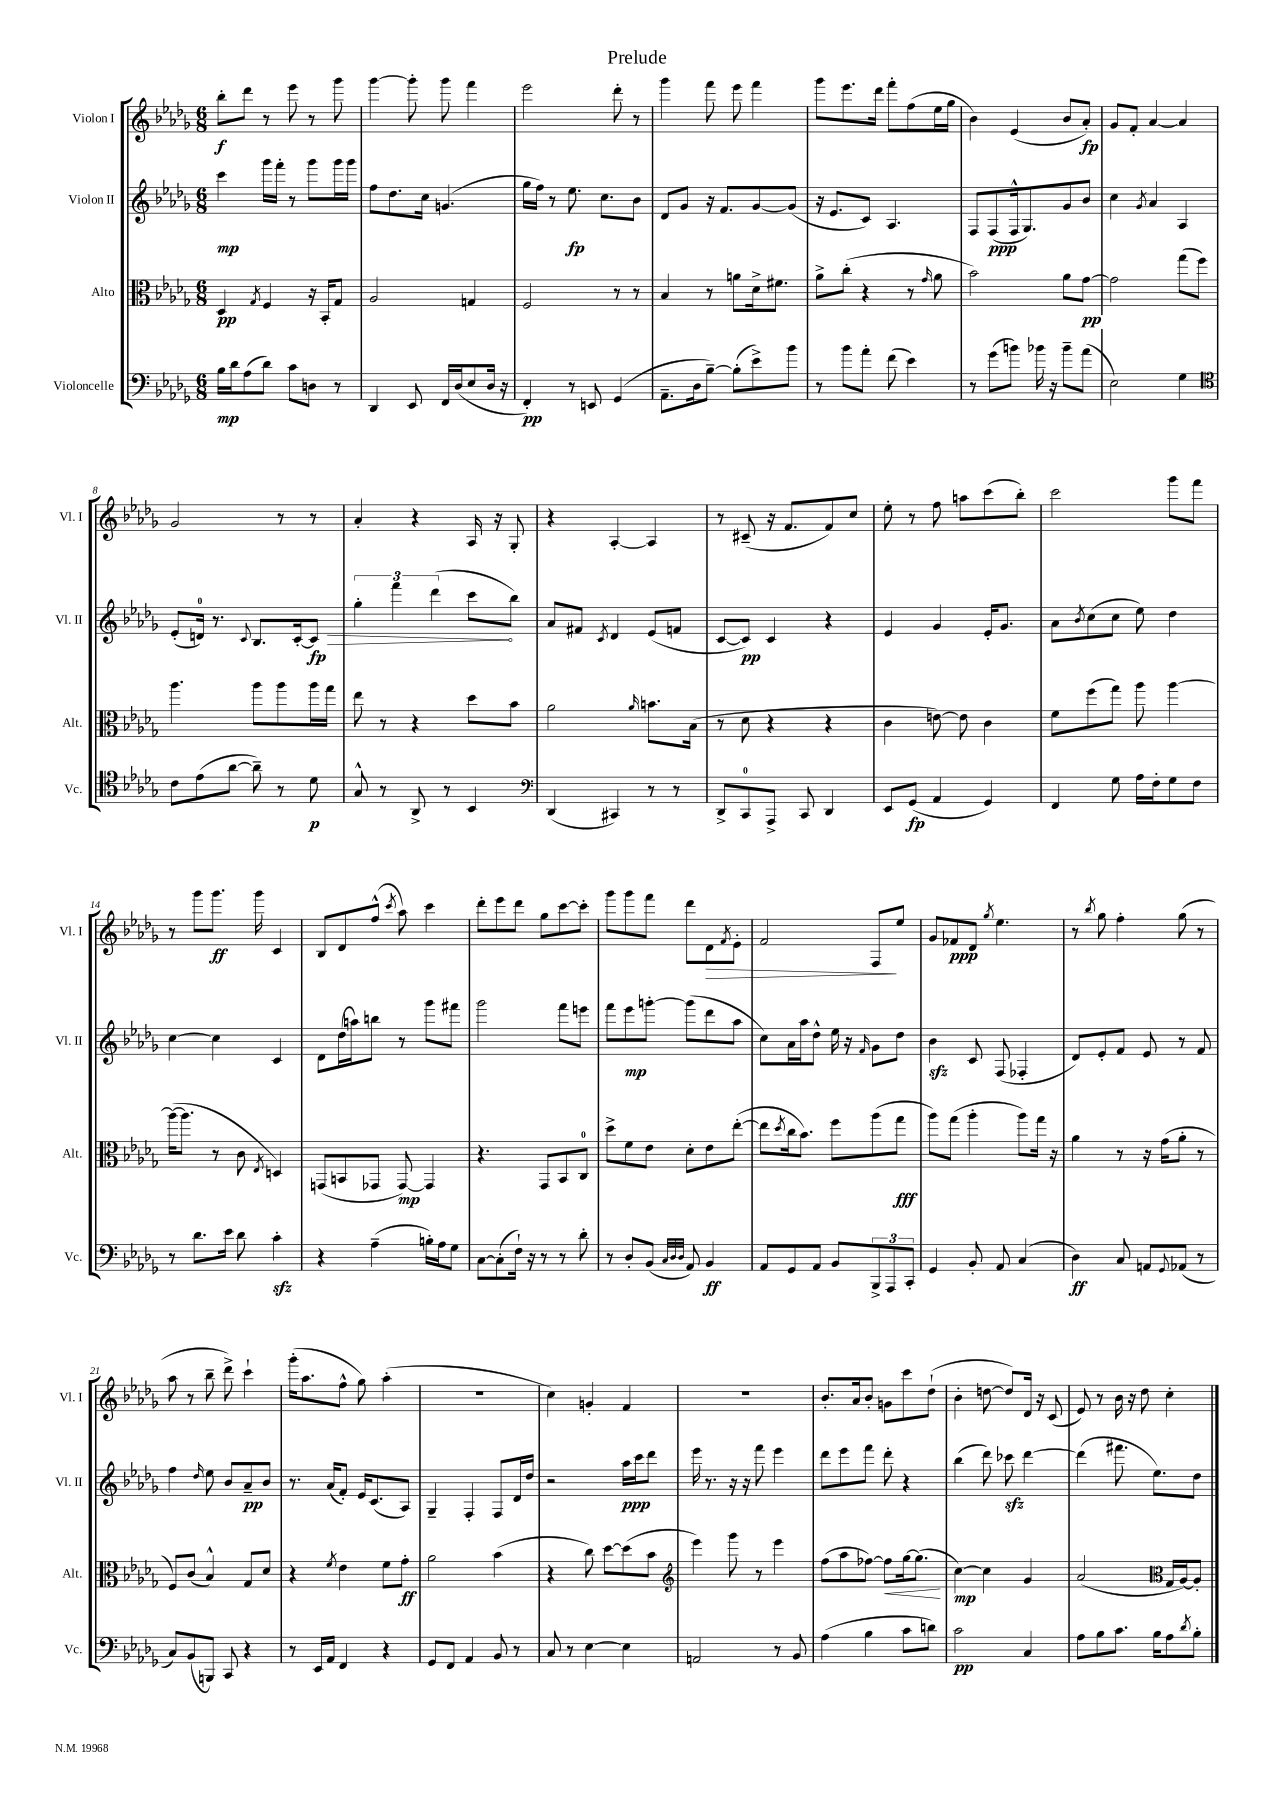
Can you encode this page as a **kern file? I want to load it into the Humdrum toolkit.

**kern	**dynam	**kern	**dynam	**kern	**dynam	**kern	**dynam
*part4	*part4	*part3	*part3	*part2	*part2	*part1	*part1
*staff4	*staff4	*staff3	*staff3	*staff2	*staff2	*staff1	*staff1
*I"Violoncelle	*	*I"Alto	*	*I"Violon II	*	*I"Violon I	*
*I'Vc.	*	*I'Alt.	*	*I'Vl. II	*	*I'Vl. I	*
*clefF4	*	*clefC3	*	*clefG2	*	*clefG2	*
*k[b-e-a-d-g-]	*	*k[b-e-a-d-g-]	*	*k[b-e-a-d-g-]	*	*k[b-e-a-d-g-]	*
*M6/8	*	*M6/8	*	*M6/8	*	*M6/8	*
=1	=1	=1	=1	=1	=1	=1	=1
16B-\LL	mp	4D-/	pp	4ccc\	mp	8bb-'\L	f
16d-\J	.	.	.	.	.	.	.
(8A-\	.	.	.	.	.	8ddd-\J	.
.	.	8qG-/	.	.	.	.	.
8d-\J)	.	4F/	.	16ggg-\LL	.	8r	.
.	.	.	.	16fff'\JJ	.	.	.
8c\L	.	.	.	8r	.	8eee-\	.
8Dn\J	.	16r	.	8ggg-\L	.	8r	.
.	.	16BB-'/KL	.	.	.	.	.
8r	.	8G-/J	.	16ggg-\L	.	8ggg-\	.
.	.	.	.	16ggg-\JJ	.	.	.
=2	=2	=2	=2	=2	=2	=2	=2
4DD-/	.	2A-/	.	8ff\L	.	[4ggg-\	.
.	.	.	.	8.dd-\	.	.	.
8EE-/	.	.	.	.	.	8ggg-'\]	.
.	.	.	.	16cc\Jk	.	.	.
16FF/LL	.	.	.	(4.gn/	.	8ggg-\	.
(16D-/J	.	.	.	.	.	.	.
8E-/	.	4Gn/	.	.	.	4fff\	.
16D-/Jk	.	.	.	.	.	.	.
16r	.	.	.	.	.	.	.
=3	=3	=3	=3	=3	=3	=3	=3
4FF'/)	pp	2F/	.	16gg-\LL	.	2eee-\	.
.	.	.	.	16ff\JJ)	.	.	.
.	.	.	.	8r	.	.	.
8r	.	.	.	8.ee-\	fp	.	.
8EEn/	.	.	.	.	.	.	.
.	.	.	.	8.cc\L	.	.	.
(4GG-/	.	8r	.	.	.	8ddd-'\	.
.	.	8r	.	8b-\J	.	8r	.
=4	=4	=4	=4	=4	=4	=4	=4
8.AA-~\L	.	4B-/	.	8d-/L	.	4ggg-\	.
.	.	.	.	8g-/J	.	.	.
16D-\k	.	.	.	.	.	.	.
[8B-~\J)	.	8r	.	16r	.	8fff\	.
.	.	.	.	8.f/L	.	.	.
(8B-'\L]	.	8an\L	.	.	.	8eee-\	.
8e-^\)	.	16d-^\k	.	[8g-/	.	4fff\	.
.	.	8.f#X\J	.	.	.	.	.
8b-\J	.	.	.	(8g-/J]	.	.	.
=5	=5	=5	=5	=5	=5	=5	=5
8r	.	8a-^\L	.	16r	.	8ggg-\L	.
.	.	.	.	8.e-/L	.	.	.
8b-\L	.	(8cc'\J	.	.	.	8.eee-\	.
8a-'\J	.	4r	.	8c/J)	.	.	.
.	.	.	.	.	.	16ddd-\Jk	.
(8f\	.	.	.	4.A-/	.	8fff'\L	.
4e-\)	.	8r	.	.	.	(8ff\	.
.	.	16qqg-/	.	.	.	.	.
.	.	8a-\	.	.	.	16ee-\L	.
.	.	.	.	.	.	16gg-\JJ	.
=6	=6	=6	=6	=6	=6	=6	=6
8r	.	2b-\)	.	8F/L	.	4b-\)	.
(8g-\L	.	.	.	(8F/	ppp	.	.
8bn\J)	.	.	.	16F^^/k	.	(4e-/	.
.	.	.	.	8.G-/)	.	.	.
16b-X\	.	.	.	.	.	.	.
16r	.	.	.	.	.	.	.
8b-~\L	.	8a-\L	.	8g-/	.	8b-/L	.
(8a-\J	.	[8g-\J	pp	8b-/J	.	8a-'/J)	fp
=7	=7	=7	=7	=7	=7	=7	=7
2E-\)	.	2g-\]	.	4cc\	.	8g-/L	.
.	.	.	.	.	.	8f'/J	.
.	.	.	.	8qg-/	.	.	.
.	.	.	.	4a-/	.	[4a-/	.
4G-\	.	(8gg-\L	.	4A-/	.	4a-/]	.
.	.	8ff\J)	.	.	.	.	.
!!LO:LB:g=z
=8	=8	=8	=8	=8	=8	=8	=8
*clefC4	*	*	*	*	*	*	*
8c\L	.	4.aa-\	.	(8e-'/L	.	2g-/	.
(8e-\	.	.	.	16dn/Jk)	.	.	.
.	.	.	.	8.r	.	.	.
[8a-\J	.	.	.	.	.	.	.
.	.	.	.	8qqc/	.	.	.
8a-~\])	.	8aa-\L	.	8.B-/L	.	.	.
8r	.	8aa-\	.	.	.	8r	.
.	.	.	.	[16c'/k	.	.	.
!	!	!	!	!	!LO:HP:b	!	!
8d-\	p	16aa-\L	.	8c/J]	> fp	8r	.
.	.	16gg-\JJ	.	.	.	.	.
=9	=9	=9	=9	=9	=9	=9	=9
8G-^^/	.	8ee-\	.	6gg-'\	.	4a-'/	.
8r	.	8r	.	.	.	.	.
.	.	.	.	6fff\	.	.	.
8AA-^/	.	4r	.	.	.	4r	.
.	.	.	.	(6ddd-\	.	.	.
8r	.	.	.	.	.	.	.
4BB-/	.	8dd-\L	.	8ccc\L	.	16A-/	.
.	.	.	.	.	.	16r	.
.	.	8b-\J	.	8bb-\J)	]	8G-'/	.
=10	=10	=10	=10	=10	=10	=10	=10
*clefF4	*	*	*	*	*	*	*
(4DD-/	.	2a-\	.	8a-/L	.	4r	.
.	.	.	.	8f#X/J	.	.	.
.	.	.	.	8qc/	.	.	.
4CC#X/)	.	.	.	4d-/	.	[4A-'/	.
.	.	16qqa-/	.	.	.	.	.
8r	.	8.bn\L	.	(8e-/L	.	4A-/]	.
8r	.	.	.	8fn/J	.	.	.
.	.	(16B-\Jk	.	.	.	.	.
=11	=11	=11	=11	=11	=11	=11	=11
8DD-^/L	.	8r	.	[8c/L	.	8r	.
8CC/	.	8d-\	.	8c/J])	pp	(8c#X~/	.
8AAA-^/J	.	4r	.	4c/	.	16r	.
.	.	.	.	.	.	8.f/L	.
8CC/	.	.	.	.	.	.	.
4DD-/	.	4r	.	4r	.	8f/)	.
.	.	.	.	.	.	8cc/J	.
=12	=12	=12	=12	=12	=12	=12	=12
8EE-/L	.	4c\	.	4e-/	.	8ee-'\	.
(8GG-/J	fp	.	.	.	.	8r	.
4AA-/	.	[8en\)	.	4g-/	.	8ff\	.
.	.	8e\]	.	.	.	8aan\L	.
4GG-/)	.	4c\	.	16e-'/KL	.	(8ccc\	.
.	.	.	.	8.g-/J	.	.	.
.	.	.	.	.	.	8bb-'\J)	.
=13	=13	=13	=13	=13	=13	=13	=13
4FF/	.	8f\L	.	8a-\L	.	2ccc\	.
.	.	.	.	8qb-/	.	.	.
.	.	(8ff\	.	(8cc\	.	.	.
8G-\	.	8gg-\J)	.	8cc\J	.	.	.
16A-\LL	.	8aa-\	.	8ee-\)	.	.	.
16F'\J	.	.	.	.	.	.	.
8G-\	.	[4aa-\	.	4dd-\	.	8ggg-\L	.
8F\J	.	.	.	.	.	8fff\J	.
!!LO:LB:g=z
=14	=14	=14	=14	=14	=14	=14	=14
8r	.	(16aa-\KL_	.	[4cc\	.	8r	.
.	.	8.aa-\J]	.	.	.	.	.
8.d-\L	.	.	.	.	.	8ggg-\L	.
.	.	8r	.	4cc\]	.	8.ggg-\J	ff
16e-\Jk	.	.	.	.	.	.	.
8d-\	.	8c\	.	.	.	.	.
.	.	.	.	.	.	16ggg-\	.
.	.	8qE-/	.	.	.	.	.
4czz'\	.	4Dn/)	.	4c/	.	4c/	.
=15	=15	=15	=15	=15	=15	=15	=15
4r	.	(8GGn/L	.	8d-\L	.	8B-/L	.
.	.	8BBn/	.	(16dd-\L	.	8d-/	.
.	.	.	.	16aan\J)	.	.	.
(4A-~\	.	8GG-X/J	.	8bbn\J	.	(8ff^^/J	.
.	.	.	.	.	.	8qccc/	.
.	.	[8GG-/)	mp	8r	.	8aa-\)	.
16Bn'\LL)	.	4GG-/]	.	8ggg-\L	.	4ccc\	.
16A-\J	.	.	.	.	.	.	.
8G-\J	.	.	.	8fff#X\J	.	.	.
=16	=16	=16	=16	=16	=16	=16	=16
[8C\L	.	4.r	.	2ggg-\	.	8ddd-'\L	.
(8C'\]	.	.	.	.	.	8eee-\	.
16F`\Jk)	.	.	.	.	.	8ddd-\J	.
16r	.	.	.	.	.	.	.
8r	.	8GG-/L	.	.	.	8gg-\L	.
8r	.	8BB-/	.	8fff\L	.	[8ccc\	.
8d-'\	.	8C/J	.	8eeen\J	.	8ccc'\J]	.
=17	=17	=17	=17	=17	=17	=17	=17
8r	.	8dd-^\L	.	8fff\L	.	8ggg-\L	.
8D-'/L	.	8f\	.	8eee-\	mp	8ggg-\	.
(8BB-/J	.	8e-\J	.	[8gggn'\J	.	8fff\J	.
32qqC/LLL	.	.	.	.	.	.	.
32qqD-/	.	.	.	.	.	.	.
32qqD-/JJJ	.	.	.	.	.	.	.
8AA-/)	.	8d-'\L	.	(8ggg\L]	.	8ddd-\L	.
!	!	!	!	!	!	!	!LO:HP:b
4BB-/	ff	8e-\	.	8ddd-\	.	8d-\	>
.	.	.	.	.	.	8qf/	.
.	.	([8ee-'\J	.	8aa-\J	.	8e-'\J	.
=18	=18	=18	=18	=18	=18	=18	=18
8AA-/L	.	8ee-\L]	.	8cc\L)	.	2f/	.
.	.	8qdd-/	.	.	.	.	.
8GG-/	.	16cc\k	.	16a-\L	.	.	.
.	.	8.b-\J)	.	16aa-\J	.	.	.
8AA-/J	.	.	.	8dd-^^\J	.	.	.
8BB-/L	.	8ff\L	.	16ee-\	.	.	.
.	.	.	.	16r	.	.	.
.	.	.	.	16qqf/	.	.	.
12BBB-^/	.	(8aa-\	.	8g-\L	.	8F/L	.
12AAA-/	.	.	.	.	.	.	.
.	.	8gg-\J	fff	8dd-\J	.	8ee-/J	]
12CC'/J	.	.	.	.	.	.	.
=19	=19	=19	=19	=19	=19	=19	=19
4GG-/	.	8aa-\L)	.	4b-zz\	.	8g-/L	.
.	.	(8gg-\J	.	.	.	8f-X/	ppp
8BB-'/	.	4aa-'\	.	8c/	.	8d-/J	.
.	.	.	.	.	.	8qgg-/	.
8AA-/	.	.	.	(8F/	.	4.ee-\	.
(4C/	.	8aa-\L)	.	4F-X'/	.	.	.
.	.	16gg-\Jk	.	.	.	.	.
.	.	16r	.	.	.	.	.
=20	=20	=20	=20	=20	=20	=20	=20
4D-\)	ff	4a-\	.	8d-/L)	.	8r	.
.	.	.	.	.	.	8qbb-/	.
.	.	.	.	8e-'/	.	8gg-\	.
8C/	.	8r	.	8f/J	.	4ff'\	.
8AAn/L	.	16r	.	8e-/	.	.	.
.	.	(16g-\KL	.	.	.	.	.
8qqGG-/	.	.	.	.	.	.	.
(8AA-X/J	.	8a-'\J	.	8r	.	(8gg-\	.
8r	.	8r	.	8f/	.	8r	.
!!LO:LB:g=z
=21	=21	=21	=21	=21	=21	=21	=21
8C/L)	.	8F/L)	.	4ff\	.	8aa-\	.
(8BB-/	.	(8c/J	.	.	.	8r	.
.	.	.	.	16qqdd-/	.	.	.
8BBBn/J)	.	4B-^^/)	.	8ee-\	.	8bb-~\	.
8CC/	.	.	.	8b-/L	.	8ddd-^\)	.
4r	.	8G-/L	.	8a-~/	pp	4ccc`\	.
.	.	8d-/J	.	8b-/J	.	.	.
=22	=22	=22	=22	=22	=22	=22	=22
8r	.	4r	.	8.r	.	(16ggg-'\KL	.
.	.	.	.	.	.	8.aa-\	.
16EE-/LL	.	.	.	.	.	.	.
16AA-/JJ	.	.	.	(16a-/KL	.	.	.
.	.	8qf/	.	.	.	.	.
4FF/	.	4e-\	.	8f'/J)	.	8ff^^\J	.
.	.	.	.	16e-/KL	.	8gg-\)	.
.	.	.	.	(8.c/	.	.	.
4r	.	8f\L	.	.	.	(4aa-'\	.
.	.	8g-'\J	ff	8A-/J)	.	.	.
=23	=23	=23	=23	=23	=23	=23	=23
8GG-/L	.	2a-\	.	4G-~/	.	2.r	.
8FF/J	.	.	.	.	.	.	.
4AA-/	.	.	.	4F'/	.	.	.
8BB-/	.	(4b-\	.	8F/L	.	.	.
8r	.	.	.	16d-/L	.	.	.
.	.	.	.	16dd-/JJ	.	.	.
=24	=24	=24	=24	=24	=24	=24	=24
8C/	.	4r	.	2r	.	4cc\)	.
8r	.	.	.	.	.	.	.
[4E-\	.	8cc\)	.	.	.	4gn'/	.
.	.	[8dd-\L	.	.	.	.	.
4E-\]	.	(8dd-\]	.	16aa-\LL	ppp	4f/	.
.	.	.	.	16ccc\J	.	.	.
.	.	8b-\J	.	8ddd-\J	.	.	.
=25	=25	=25	=25	=25	=25	=25	=25
*	*	*clefG2	*	*	*	*	*
2AAn/	.	4eee-\)	.	16eee-\	.	2.r	.
.	.	.	.	8.r	.	.	.
.	.	8ggg-\	.	16r	.	.	.
.	.	.	.	16r	.	.	.
.	.	8r	.	8fff\	.	.	.
8r	.	4eee-\	.	4eee-\	.	.	.
8BB-/	.	.	.	.	.	.	.
=26	=26	=26	=26	=26	=26	=26	=26
(4A-\	.	(8ff\L	.	8ddd-\L	.	8.b-'/L	.
.	.	8aa-\	.	8eee-\	.	.	.
.	.	.	.	.	.	16a-/k	.
4B-\	.	[8ff-X\J)	.	8fff\J	.	8b-'/J	.
!	!	!	!LO:HP:b	!	!	!	!
.	.	8ff-\L]	<	8ddd-'\	.	8gn\L	.
8c\L	.	[16gg-\k	.	4r	.	8ccc\	.
.	.	(8.gg-\J]	.	.	.	.	.
8dn\J)	.	.	.	.	.	(8dd-`\J	.
.	.	.	[	.	.	.	.
=27	=27	=27	=27	=27	=27	=27	=27
2c\	pp	[4cc\)	mp	(4bb-\	.	4b-'\	.
.	.	4cc\]	.	8ddd-\)	.	[8ddn\	.
.	.	.	.	8ccc-Xzz\	.	8dd/L])	.
4C/	.	4g-/	.	[4ddd-\	.	16d-/Jk	.
.	.	.	.	.	.	16r	.
.	.	.	.	.	.	(8c/	.
=28	=28	=28	=28	=28	=28	=28	=28
8A-\L	.	(2a-/	.	(4ddd-\]	.	8e-/)	.
8B-\	.	.	.	.	.	8r	.
8.c\J	.	.	.	8.fff#X\	.	16b-\	.
.	.	.	.	.	.	16r	.
.	.	.	.	.	.	8dd-\	.
16B-\KL	.	.	.	8.ee-\L)	.	.	.
*	*	*clefC3	*	*	*	*	*
8A-\	.	16G-/LL	.	.	.	4cc'\	.
.	.	[16A-/J)	.	.	.	.	.
8qd-/	.	.	.	.	.	.	.
8B-'\J	.	8A-'/J]	.	8dd-\J	.	.	.
==	==	==	==	==	==	==	==
*-	*-	*-	*-	*-	*-	*-	*-
